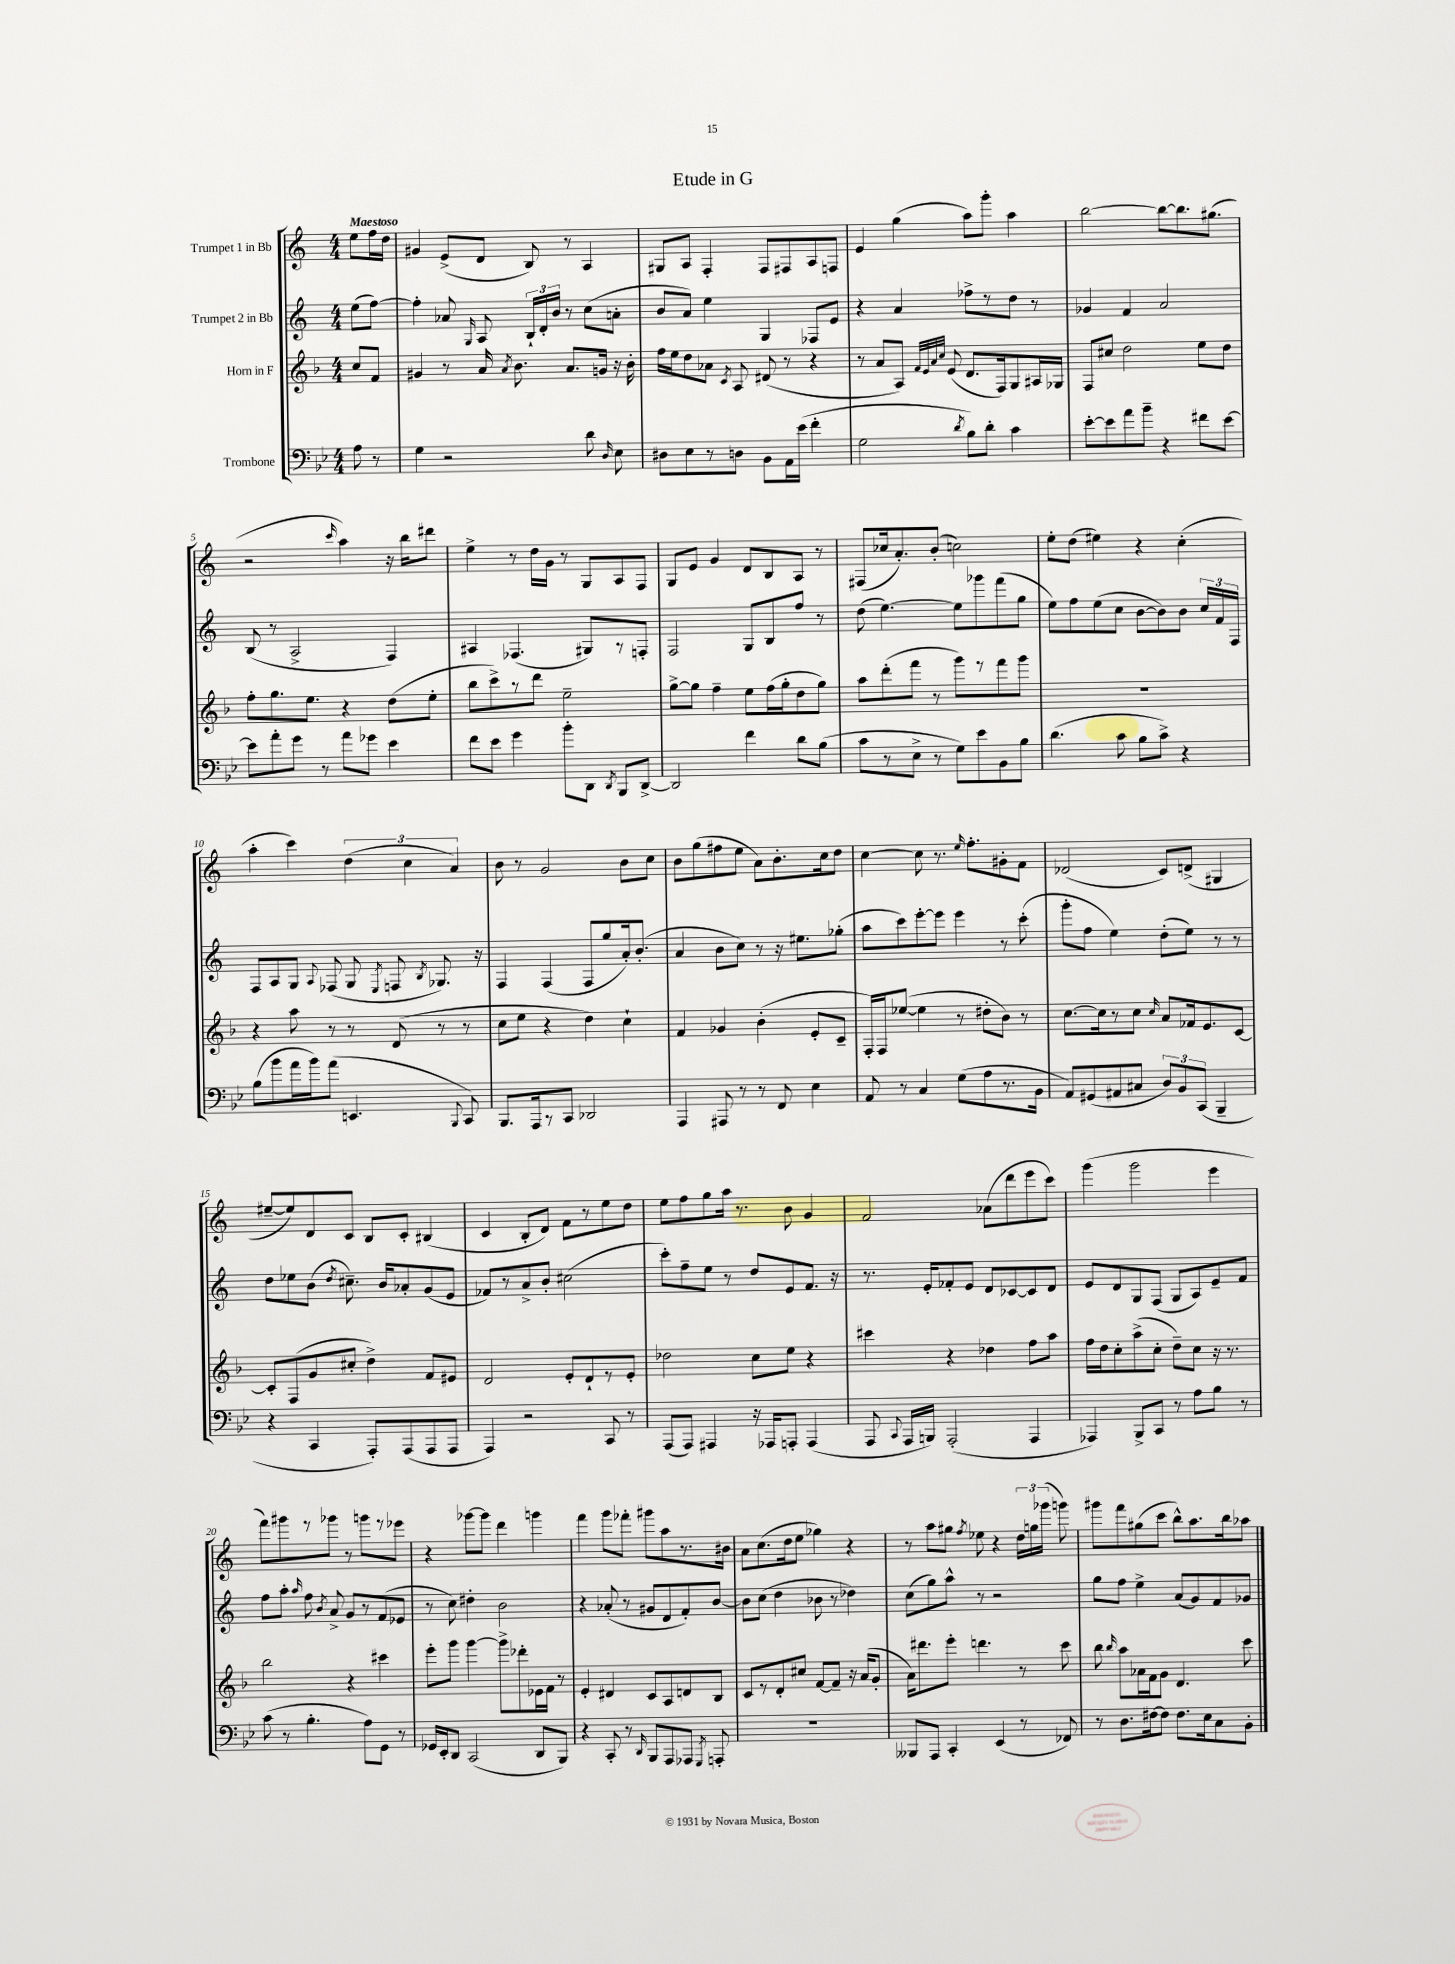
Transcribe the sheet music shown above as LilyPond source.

\header { title = "Etude in G" }
<<
\new StaffGroup <<
\new Staff = "s0" \with { instrumentName = "Trumpet 1 in Bb" } {
    \clef treble \key c \major \numericTimeSignature \time 4/4 \partial 4 \tempo "Maestoso"
    \autoBeamOff e''8[ f''16 d''16] |
    gis'4 e'8[->( d'8] b8) r8 a4 |
    gis8[ a8] f4-. f8[ fis8 a8 f8] |
    e'4 g''4( a''8[) g'''8]-. a''4 |
    b''2~ b''8[~ b''8. gis''8.]( |
    r2 \grace { c'''16 } a''4) r16 b''16[ dis'''8] |
    e''4-> r8 d''16[ g'16] r8 g8[ a8 f8] |
    g8[ e'8] g'4 d'8[ b8 a8] r8 |
    fis8[( ces''16 a'8.-.) b'8]-.( c''2) |
    e''8[-. d''8]( eis''4) r4 c''4-.( |
    a''4-. c'''4) \tuplet 3/2 { d''4( c''4 a'4) } |
    b'8 r8 g'2 b'8[ c''8] |
    b'8[ g''8( fis''8 e''8] a'8[) b'8.-. c''16 d''8] |
    c''4~ c''8 r8. \grace { e''16 } f''8.[-. gis'8-. f'8] |
    des'2( c'8[) d'8]->( gis4 |
    eis''8[~-- eis''8) d'8 c'8] b8[ c'8]-. bis4( |
    c'4 b8[-. d'8]) f'8[ r8 e''8 d''8] |
    e''8[ f''8 g''8 a''16] r8. b'8 g'4 |
    f'2 aes'8[( d'''8 e'''8 c'''8]) |
    g'''4( g'''2 e'''4 |
    f'''8[) gis'''8 r8 ges'''8] r8 g'''8[ r8 ees'''8] |
    r4 ges'''8[~ ges'''8] d'''4 g'''4 |
    f'''4 g'''8[ fes'''8]-. gis'''8[ a''8 r8. bis'16] |
    a'8[ c''8.( d''16 e''8] ges''4) r4 |
    r8 a''8[ gis''8] \acciaccatura { f''8 } ees''8 r4 \tuplet 3/2 { d''16[ g''16 ges'''16]( } g'''8) |
    gis'''8[ f'''8 gis''8( c'''8] b''8[-^) a''8. b''16 aes''8] \bar "|." |
}
\new Staff = "s1" \with { instrumentName = "Trumpet 2 in Bb" } {
    \clef treble \key c \major \numericTimeSignature \time 4/4 \partial 4
    \autoBeamOff e''8[( f''8]~) |
    f''4-. aes'8 \grace { g16 } a8 \tuplet 3/2 { b16[-! d'16-. b'16] } r8 c''8[( a'8]-. |
    b'8[ a'8]) e''4 g4 fes8[ e'8] |
    r4 a'4 fes''8[-> r8 d''8] r8 |
    ges'4 f'4 a'2 |
    b8( r8 a2-> f4) |
    ais4 fes4.( gis8[) r8 f8]-. |
    f2 g8[ b8 f''8] r8 |
    d''8( e''4.~) e''8[ ges'''8 f'''8( g''8] |
    e''8[) f''8 e''8( c''8] b'8[~ b'8) b'8] \tuplet 3/2 { c''16[ f'16 f16] } |
    f8[ a8 g8] \appoggiatura { a8 } fes8( g8 \acciaccatura { e8 } f8 \acciaccatura { b8 } ges8.) r16 |
    f4 f4( f8[ g''8 a'16-.) b'8.]-.( |
    a'4 b'8[ c''8]) r8 r16 eis''8.[ ges''8]-.( |
    a''8[ c'''8) e'''8~-. e'''8] e'''4 r8 c'''8-.( |
    g'''8[-. f''8] e''4) d''8[-.( e''8]) r8 r8 |
    d''8[ ees''8 b'8]( \acciaccatura { d''8 } cis''8.--) b'16[ aes'8-. g'8( e'8] |
    fes'8[) r8 a'8-> b'8]-. cis''2( |
    c'''8[-.) f''8-- e''8] r8 d''8[ e'8 f'8.] r16 |
    r8. e'16[-. fes'8-. e'8] d'8[ ces'8~ ces'8 d'8] |
    e'8[ d'8 g8 f8]( g8[ a8) e'8-- f'8] |
    f''8[ a''8]-. \grace { a''16 } f''8 \acciaccatura { b'8 } a'8-> g'8[ r8 f'8( ees'8] |
    r8 c''8) dis''4-. b'2 |
    r4 aes'8-.( r8 gis'8[ d'8 f'8-.) b'8]~ |
    b'8[ c''8]( d''4 bes'8 r8 des''4) |
    c''8[( g''8) a''8]-^ r8 r2 |
    g''8[ f''8] e''4-> a'8[( g'8) f'8 ges'8] \bar "|." |
}
\new Staff = "s2" \with { instrumentName = "Horn in F" } {
    \clef treble \key f \major \numericTimeSignature \time 4/4 \partial 4
    \autoBeamOff c''8[ f'8] |
    gis'4 r8 a'16 \acciaccatura { a'8 } bes'8. a'8.[ g'16] r16 bes'16-. |
    f''16[ e''16 d''8 aes'8] \acciaccatura { c'8 } a8 dis'8( r8 r4 |
    r8 a'8[ a8]) \grace { f'32[ e'32 a'32 c''32] } e'8( d'8.[ f16) g8 ais16 ges16] |
    f8[ cis''8] d''2 e''8[ d''8] |
    f''8[-. g''8. e''8.] r4 d''8[( e''8]-. |
    bes''8[ c'''8->) r8 d'''8] e''2-- |
    g''8[~-> g''8] f''4-- e''8[ f''16( g''16-. d''8 g''8]) |
    a''8[ d'''8-.( f'''8] r8 g'''8[) r8 f'''8 g'''8] |
    R1 |
    r4 a''8 r8 r8 d'8( r8 r8 |
    c''8[ e''8] r4 d''4) c''4-! |
    f'4 ges'4 bes'4-.( e'8[-. c'8]-- |
    f16[-.) f16 ees''8]~( ees''4 r8 dis''8[-. bes'8]) r8 |
    c''8.[~ c''16 r8 c''8] \grace { c''16 } a'8[ fes'16 e'8. c'8]~ |
    c'8[-. f8( g'8 cis''8]-. d''4->) f'8[ eis'8] |
    d'2 e'8[-. d'8-! r8 e'8]-. |
    des''2 c''8[ e''8] r4 |
    cis'''4 r4 des''4 f''8[ a''8] |
    f''16[ d''16 c''8-. a''8->( c''8]-. d''8[--) c''8] r16 r8. |
    bes''2 r4 cis'''4 |
    e'''8[-. g'''8] g'''4~ g'''8[-> des'''8-. ees'16 f'16] r8 |
    e'4-. dis'4 c'8[ a8 d'8 bes8] |
    c'8[ r8 d'8-. cis''8] f'8[~ f'8]-- r16 a'16[( g'8]-. |
    a'16[) dis'''8. e'''8]-. d'''4. r8 c'''8 |
    bes''8 \grace { bes''16 } a''8[ aes'16 f'16 g'8] d'4. c'''8 \bar "|." |
}
\new Staff = "s3" \with { instrumentName = "Trombone" } {
    \clef bass \key bes \major \numericTimeSignature \time 4/4 \partial 4
    \autoBeamOff a8 r8 |
    g4 r2 d'8 \grace { d16 } ees8 |
    dis8[ ees8 r8 d8] bes,8[ a,16 ees'16]( f'4-. |
    g2 \acciaccatura { d'8 } bes8[) d'8]-. c'4 |
    ees'8[~-. ees'8 a'8 bes'8]-- r4 fis'8[ ees'8]~ |
    ees'8[ a'8-. g'8] r8 a'8[ ges'8] ees'4 |
    f'8[ ees'8] g'4 bes'8[-. d,8] \acciaccatura { d,8 } bes,,8[ d,8]~-> |
    d,2 f'4 d'8[ bes8]( |
    c'8[ r8 ees8]-> r8 g8[) ees'8 bes,8 bes8] |
    d'4.( c'8 bes8[ c'8]->) r4 |
    bes8[( bes'8 a'16 bes'16) a'8]( e,4. \appoggiatura { bes,,8 } c,8) |
    bes,,8.[ a,,16 r8 c,8] des,2 |
    a,,4 ais,,8 r8 r8 f,8 ees4 |
    a,8 r8 c4 g8[( a8 r8. bes,16] |
    a,8[) gis,8( ais,8 cis8] \tuplet 3/2 { d8[) bes,8 c,8]( } bes,,4-- |
    r4 c,4 a,,8[-.) a,,8( a,,8 a,,8] |
    a,,4) r2 c,8 r8 |
    a,,8[( a,,8]) ais,,4 r16 aes,,16[ a,,8]-. a,,4( |
    a,,8 \appoggiatura { c,8 } a,,16[ b,,16]) a,,2-.( a,,4 |
    aes,,4) bes,,8[-> c,8] r8 a8[ bes8] r8 |
    c'8( r8 bes4.-. a8[) g,8] r8 |
    ges,16[ ees,16-. d,8] c,2( d,8[ bes,,8]) |
    r4 c,8-. r8 \grace { d,16 } bes,,8[ a,,8 aes,,8] \acciaccatura { g,,8 } a,,8-. |
    R1 |
    beses,,8[ a,,8] c,4-. ees,4( r8 fes,8) |
    r8 d8.[ fis16~ fis8] fis8.[ ees16 c8 bes,8]-. \bar "|." |
}
>>
>>
